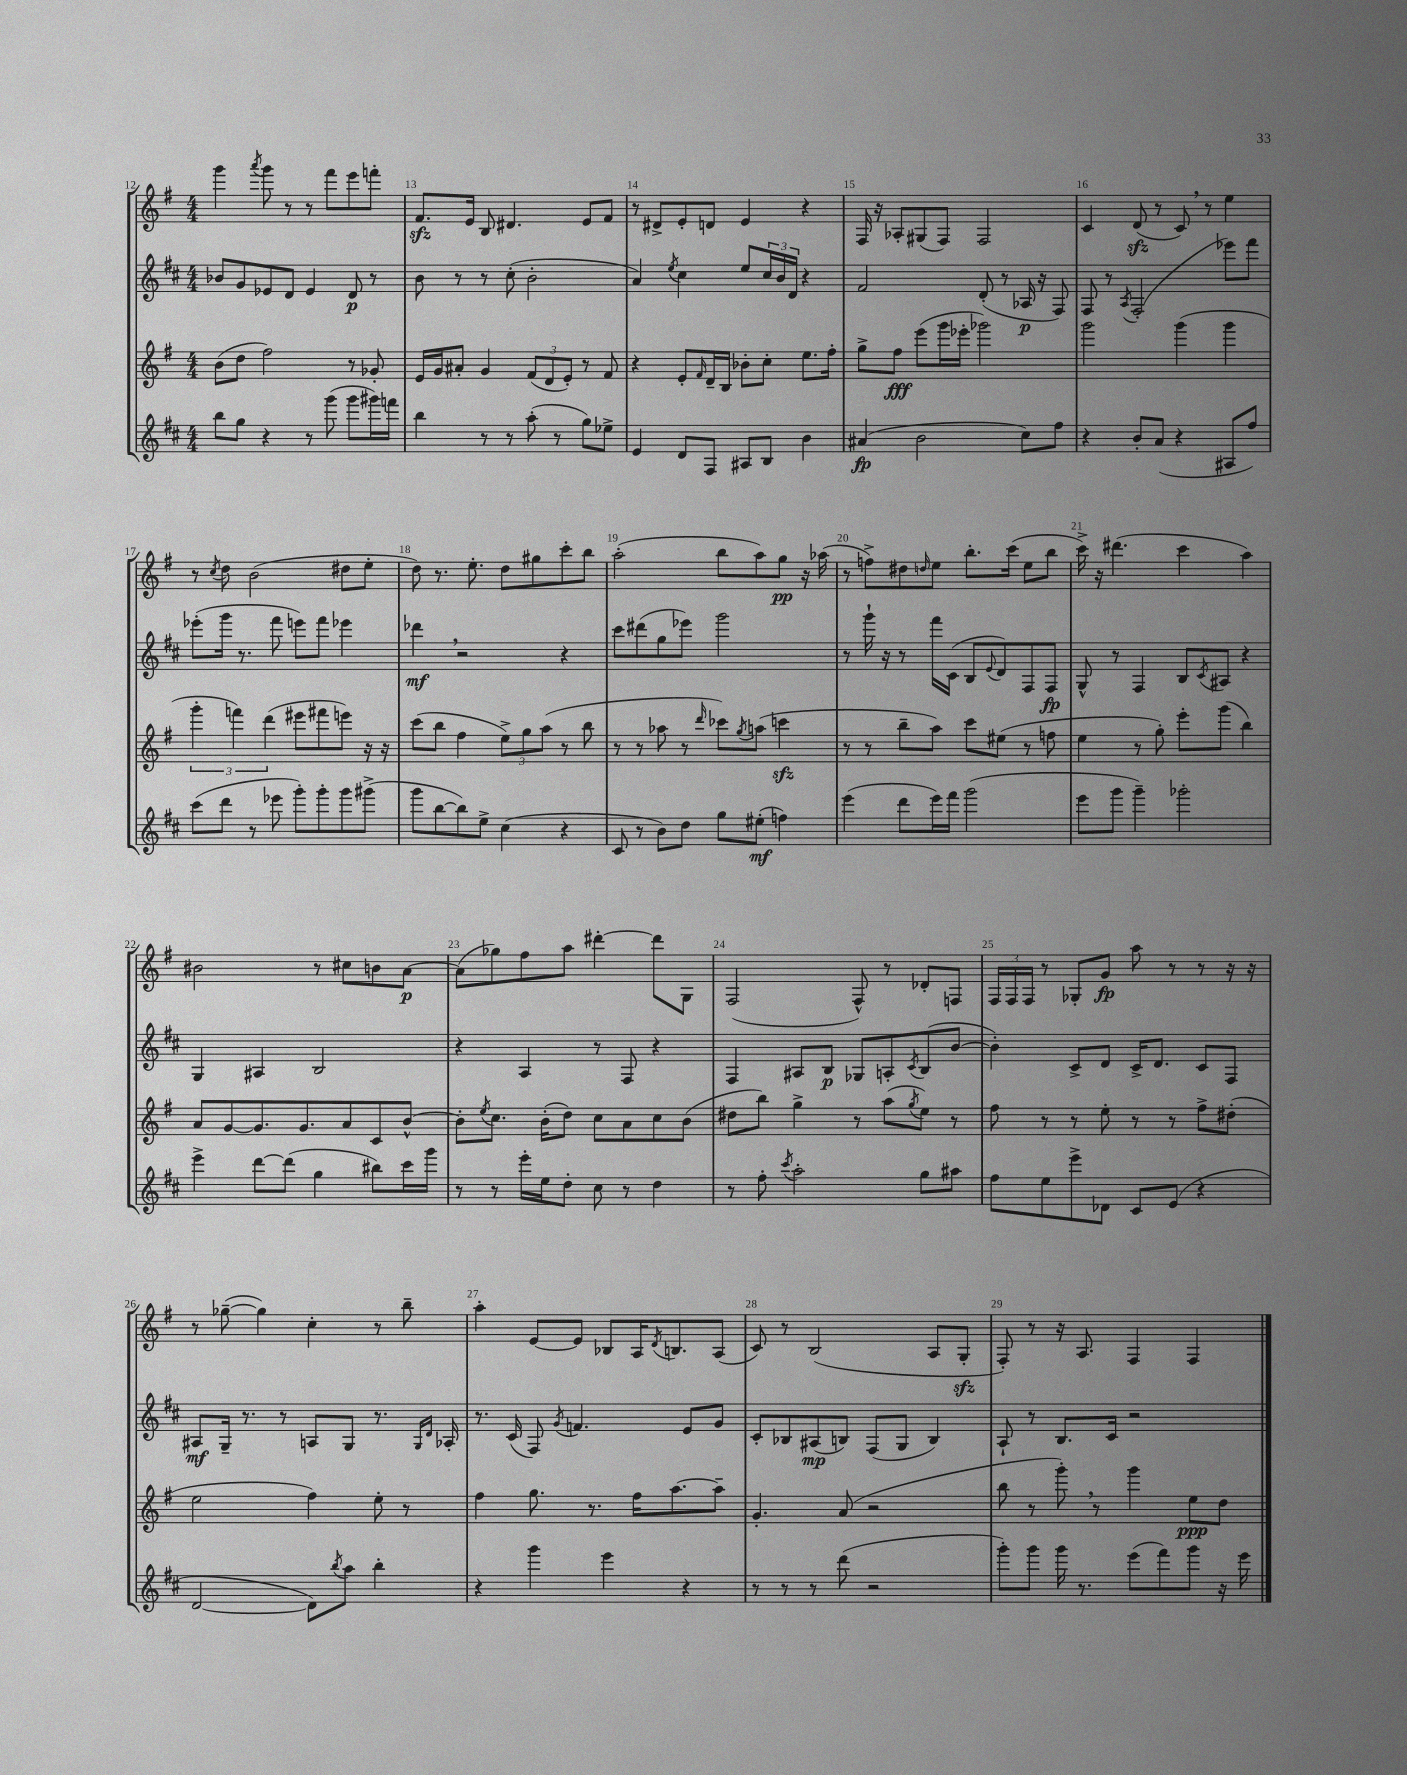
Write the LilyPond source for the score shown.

<<
\new StaffGroup <<
\new Staff = "s0" {
    \clef treble \key g \major \numericTimeSignature \time 4/4
    g'''4 \acciaccatura { a'''8 } g'''8 r8 r8 fis'''8 e'''8 f'''8-. |
    fis'8.\sfz e'16 b8 dis'4. e'8 fis'8 |
    r8 dis'8-> e'8-. d'8 e'4 r4 |
    fis16 r16 aes8-. gis8( fis8) fis2 |
    c'4 d'8\sfz( r8 c'8) \breathe r8 e''4 |
    r8 \acciaccatura { c''8 } d''8 b'2( dis''8 e''8-. |
    d''8) r8. e''8.-. d''8 gis''8 c'''8-. b''8 |
    a''2-.( b''8 a''8) g''8\pp r16 aes''16( |
    r8 f''8->) dis''8 \grace { d''16 } e''8 b''8.-. c'''16( e''8 b''8 |
    c'''16->) r16 dis'''4.( c'''4 a''4) |
    bis'2 r8 cis''8 b'8 a'8~\p |
    a'8( ges''8) fis''8 a''8 dis'''4~-. dis'''8 g8 |
    fis2( fis8-^) r8 des'8-. f8 |
    \tuplet 3/2 { fis16 fis16 fis16 } r8 ges8-. g'8\fp a''8 r8 r8 r16 r16 |
    r8 ges''8~--( ges''4) c''4-. r8 b''8-- |
    a''4-. e'8~ e'8 bes8 a16 \acciaccatura { d'8 } b8. a8( |
    c'8) r8 b2( a8 g8-.\sfz |
    fis8-.) r8 r16 a8. fis4 fis4 \bar "|." |
}
\new Staff = "s1" {
    \clef treble \key d \major \numericTimeSignature \time 4/4
    bes'8 g'8 ees'8 d'8 ees'4 d'8\p r8 |
    b'8 r8 r8 cis''8-.( b'2-. |
    a'4) \acciaccatura { e''8 } cis''4 e''8 \tuplet 3/2 { cis''16 b'16 d'16 } r4 |
    fis'2 d'8-.( r8 aes16\p r16 fis8) |
    fis8 r8 \acciaccatura { a8 } fis2-.( ees'''8) fis'''8 |
    ees'''8-.( g'''16 r8. fis'''8 e'''8) fis'''8 ees'''4 |
    des'''4\mf \breathe r2 r4 |
    cis'''8 dis'''8( g''8 ees'''8) g'''2 |
    r8 g'''16-! r16 r8 fis'''16 cis'16( b8 \appoggiatura { e'8 } d'8) fis8 fis8\fp |
    g8-^ r8 fis4 b8 \acciaccatura { cis'8 } ais8 r4 |
    g4 ais4 b2 |
    r4 a4 r8 fis8 r4 |
    fis4 ais8 b8\p ges8 a8-. \acciaccatura { cis'8 } b8( b'8~ |
    b'4-.) cis'8-> d'8 cis'16-> d'8. cis'8 fis8 |
    ais8\mf g16-- r8. r8 a8 g8 r8. \grace { g16 d'16 } aes16-. |
    r8. cis'16( fis8) \acciaccatura { g'8 } f'4. e'8 g'8 |
    cis'8-. bes8 ais8\mp( b8) fis8( g8 b4) |
    a8-! r8 b8. cis'16 r2 \bar "|." |
}
\new Staff = "s2" {
    \clef treble \key g \major \numericTimeSignature \time 4/4
    b'8( d''8 fis''2) r8 ges'8-. |
    e'16 g'16 ais'8-. g'4 \tuplet 3/2 { fis'8( d'8 e'8-.) } r8 fis'8 |
    r4 e'8-. \grace { fis'16 } d'16-- b16 bes'8-. c''8-. e''8. fis''16-. |
    g''8-> fis''8\fff e'''8( g'''16 ees'''16-. ges'''2) |
    g'''2 g'''4( g'''4 |
    \tuplet 3/2 { g'''4-. f'''4) d'''4( } eis'''8 fis'''8 e'''8) r16 r16 |
    c'''8( b''8 fis''4 \tuplet 3/2 { e''8->) g''8 a''8( } r8 b''8 |
    r8 r8 aes''8 r8 \grace { d'''16 } ces'''8) \acciaccatura { g''8 } a''8( c'''4\sfz |
    r8 r8 b''8-- a''8) c'''8 eis''8( r8 f''8 |
    e''4 r8 g''8-.) e'''8-. g'''8( b''4) |
    a'8 g'8~ g'8. g'8. a'8 c'8 b'8~-^ |
    b'8-. \acciaccatura { e''8 } c''8. b'16-.( d''8) c''8 a'8 c''8 b'8( |
    dis''8 b''8) g''4-> r8 a''8( \acciaccatura { g''8 } e''8) r8 |
    fis''8 r8 r8 e''8-. r8 r8 fis''8-> dis''8-.( |
    e''2 fis''4) e''8-. r8 |
    fis''4 g''8. r8. fis''16 a''8.~ a''8-- |
    g'4.-. a'8( r2 |
    b''8 r8 g'''8-.) \breathe r8 g'''4 e''8\ppp d''8 \bar "|." |
}
\new Staff = "s3" {
    \clef treble \key d \major \numericTimeSignature \time 4/4
    b''8 g''8 r4 r8 g'''8( g'''8 gis'''16) f'''16 |
    b''4 r8 r8 a''8-.( r8 g''8) ees''8-> |
    e'4 d'8 fis8 ais8 b8 b'4 |
    ais'4\fp( b'2 cis''8) fis''8 |
    r4 b'8-. a'8( r4 ais8 fis''8) |
    cis'''8( d'''8 r8 ees'''8 g'''8-.) g'''8-. g'''8 gis'''8->( |
    g'''8 b''8~ b''8) e''8-> cis''4( r4 |
    cis'8 r8 b'8) d''8 g''8 eis''8-.\mf( f''4) |
    e'''4( d'''8 e'''16) fis'''16 g'''2( |
    e'''8 g'''8 g'''4--) ges'''2-. |
    e'''4-> d'''8~ d'''8( g''4 bis''8) cis'''16 g'''16 |
    r8 r8 e'''16-. e''16 d''8-. cis''8 r8 d''4 |
    r8 fis''8-. \acciaccatura { cis'''8 } a''2-. g''8 ais''8 |
    fis''8 e''8 e'''8-> des'8 cis'8 e'8( r4 |
    d'2~ d'8) \acciaccatura { b''8 } a''8 b''4-. |
    r4 g'''4 e'''4 r4 |
    r8 r8 r8 d'''8( r2 |
    g'''8-.) g'''8 g'''16 r8. e'''8( fis'''8) g'''8 r16 e'''16 \bar "|." |
}
>>
>>
\layout { \context { \Score currentBarNumber = #12 \override BarNumber.break-visibility = ##(#f #t #t) barNumberVisibility = #all-bar-numbers-visible } }
